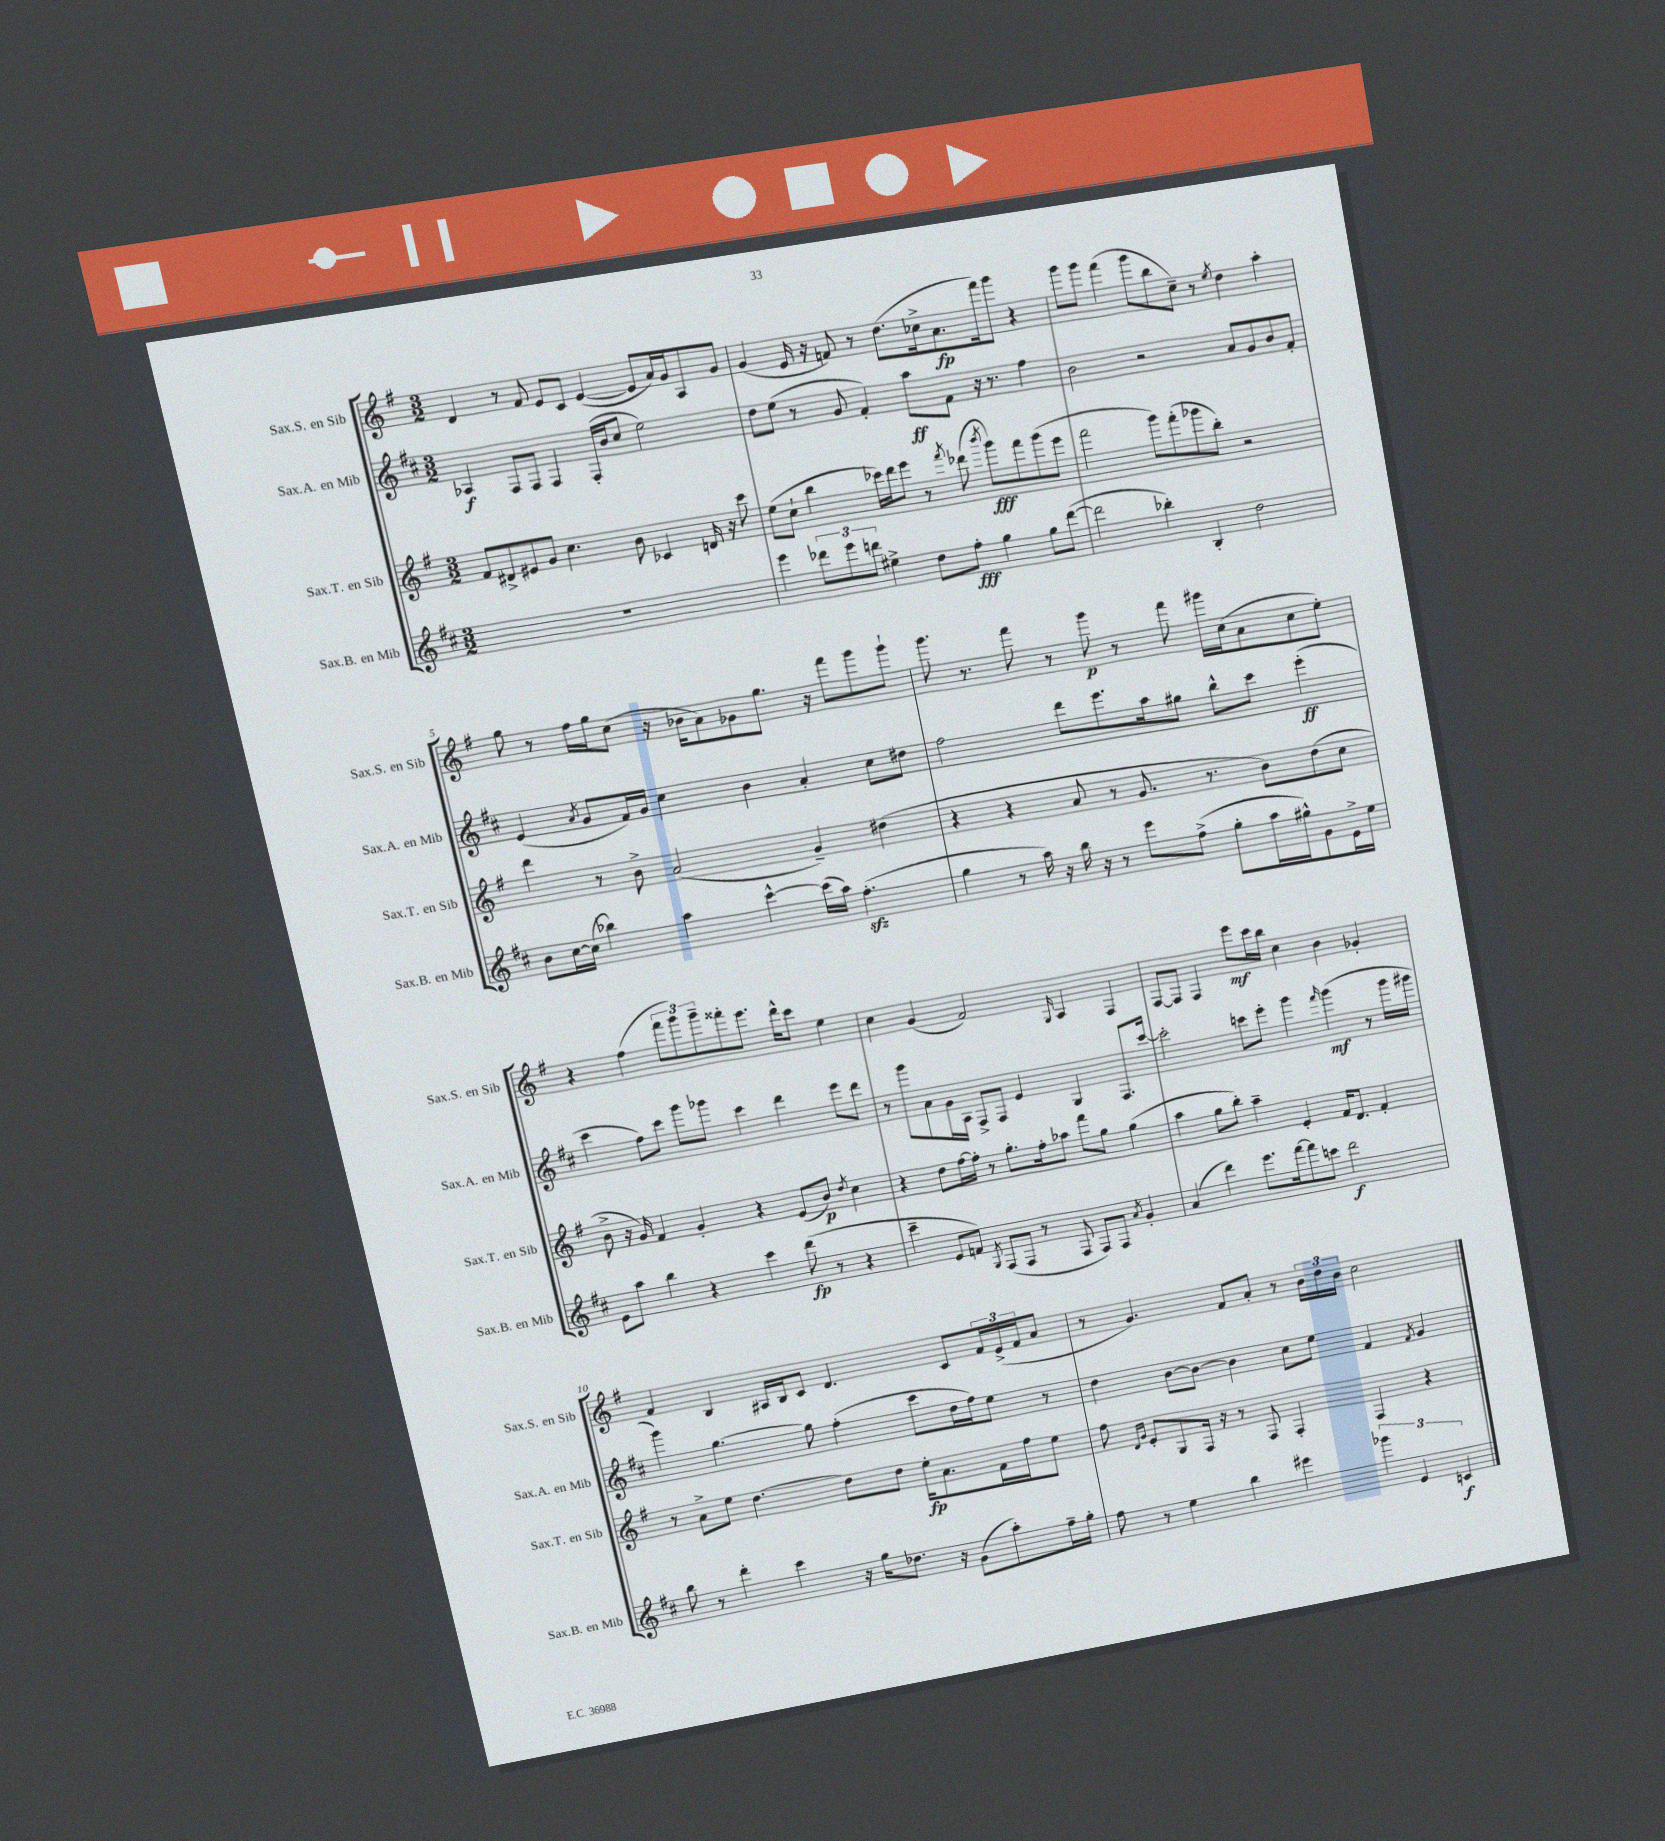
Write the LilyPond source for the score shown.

<<
\new StaffGroup <<
\new Staff = "s0" \with { instrumentName = "Sax.S. en Sib" shortInstrumentName = "Sax.S. en Sib" } {
    \clef treble \key g \major \numericTimeSignature \time 3/2
    d'4 r8 fis'8 e'8 c'8 e'4~( e'8 a'16) g'16 a8 g'8 |
    g'4( e'16 r16 f'8) r8 d''8.( ces''16-> a'8.\fp fis'''16) g'''8 r4 |
    g'''8 g'''8 fis'''4( g'''8 b''8 c''8--) r8 \acciaccatura { e''8 } d''4 a''4-. |
    g''8 r8 fis''16 g''16 c''8( r16 bes'16 a'8) ges'8 g''8. r16 fis'''8 g'''8 g'''8-! |
    g'''8. r8. fis'''8 r8 g'''8\p r8 fis'''8 gis'''16 c''16( a'8 c''8 e''8-.) |
    r4 fis''4( \tuplet 3/2 { fis'''8 g'''8) g'''8-- } fisis'''8-. e'''8. d'''16-^ c'''8 e''4 |
    c''4 g'4( fis'2) \grace { g16 } a4 fis4 |
    fis8~ fis8 fis4 e'''8\mf c'''16 b''16 c''4 b'4 ges'4-. |
    fis'4 b4 ais16 b16 c'8 d'4. c'8 \tuplet 3/2 { fis'16 e'16->( fis'16 } a'8 |
    r8 g'4.) fis'8 a'8-. r8 \tuplet 3/2 { b'16 d''16 b'16 } c''2 \bar "|." |
}
\new Staff = "s1" \with { instrumentName = "Sax.A. en Mib" shortInstrumentName = "Sax.A. en Mib" } {
    \clef treble \key d \major \numericTimeSignature \time 3/2
    aes4\f fis8 fis8 fis4 fis16-.( b'16 cis''8 e''2) |
    d''8 e''8( r8 g'8 fis'4-.) a''8\ff fis'8 r16 r8. fis''4 |
    b'2 r2 a'8 g'8 b'8 fis'8-. |
    e'4( \acciaccatura { a'8 } g'8 fis'16) g'16 cis''4 b'4 a'4-. cis''8 dis''8 |
    fis''2 d'''8 e'''8. a''16 gis''8 b''8-^ cis'''8 e'''4-.\ff( |
    cis'''4 fis''8) cis'''8 g'''8 ges'''8 cis'''4 d'''4 e'''8 d'''8 |
    r8 g'''8 a'8 g'16 a16 fis8-> fis8 e'4 g4 fis8. cis'''16~ |
    cis'''2-. c'''8 e'''8-. g'''4 \grace { fis'''16 } g'''4\mf( r8 g'''16 gis'''16 |
    g'''4) g''4.~ g''8 fis''4-.( cis'''8 d''16 fis''16) e''8 r8 |
    d''4 b'8~ b'8~ b'4 cis''8 e''8 fis'4 \acciaccatura { fis'8 } g'4 \bar "|." |
}
\new Staff = "s2" \with { instrumentName = "Sax.T. en Sib" shortInstrumentName = "Sax.T. en Sib" } {
    \clef treble \key g \major \numericTimeSignature \time 3/2
    fis'8 dis'8-> eis'8 g'8 c''4. b'8 ces'4 d'16 r16 c'''8 |
    e''8( c''8-! b''4 ces'''16) d'''16 e'''8 r8 \acciaccatura { fis'''8 } des'''8( \acciaccatura { b'''8 } g'''8\fff) fis'''8 g'''8( e'''8 |
    fis'''2 g'''8) fis'''8-.( ges'''8 b''8-.) r2 |
    d'''4 r8 b'8-> a'2( g'4--) dis''4( |
    r4 r4 a'8 r8 g'8. r8. b'8) d''8( c''8 |
    b'8-> r16 g'16) fis'4 g'4-. r4 e'8( b'8\p) \acciaccatura { d''8 } c''4 |
    r4 d''8 fis''16~ fis''16-. r8 g''8.-. fis''16-. aes''8 fis'''8 g''8 g''4( |
    a''4 g''8 b''8-.) a''4-- e'4-. fis'16 d'8. fis'4-. |
    r8 a'8-> e''8 d''4.~ d''8 d''8 e''16-.\fp a'8. fis'16 fis''16 e''8 |
    fis''8 \grace { d'16 g'16 } e'8-. g8 fis16 r16 r8 fis8 fis4-. fis4 r4 \bar "|." |
}
\new Staff = "s3" \with { instrumentName = "Sax.B. en Mib" shortInstrumentName = "Sax.B. en Mib" } {
    \clef treble \key d \major \numericTimeSignature \time 3/2
    R1. |
    e'''4 \tuplet 3/2 { des'''8 e'''8 d'''8 } eis''4-> d''8 fis''8-.\fff g''4 g''8 d'''8~( |
    d'''2 bes''4-.) b4-. d''2 |
    b'8 cis''16~ cis''16( bes''4) a''4 cis'''4~-^ cis'''16( a''16) fis''4.-.\sfz( |
    g''4 r8 a''16) r16 b''16 r16 r8 e'''8 fis''8->( g''8-. a''16 gis''16-^) g'8 e'16-> e''16 |
    e'8 a''8 b''4 r4 cis'''4 d'''8\fp( r8 r4 |
    cis'''4-- e'8 f'8) \acciaccatura { g8 } fis8( fis8 r8 fis8 fis8) fis8 \acciaccatura { a'8 } g'4-. |
    a'4( d'''4) e'''8. fis'''16~ fis'''8 c'''8 d'''2\f |
    b''8 r8 d'''4-. cis'''4 r16 g''16 des''8. r16 g'8( a''8-.) fis''16-- g''16-. |
    fis''8 r8 e''4 b''4 eis'''4 \tuplet 3/2 { ges'''4 e'4 c'4\f } \bar "|." |
}
>>
>>
\layout { \context { \Score currentBarNumber = #2 \override BarNumber.break-visibility = ##(#f #t #t) barNumberVisibility = #(every-nth-bar-number-visible 5) } }
